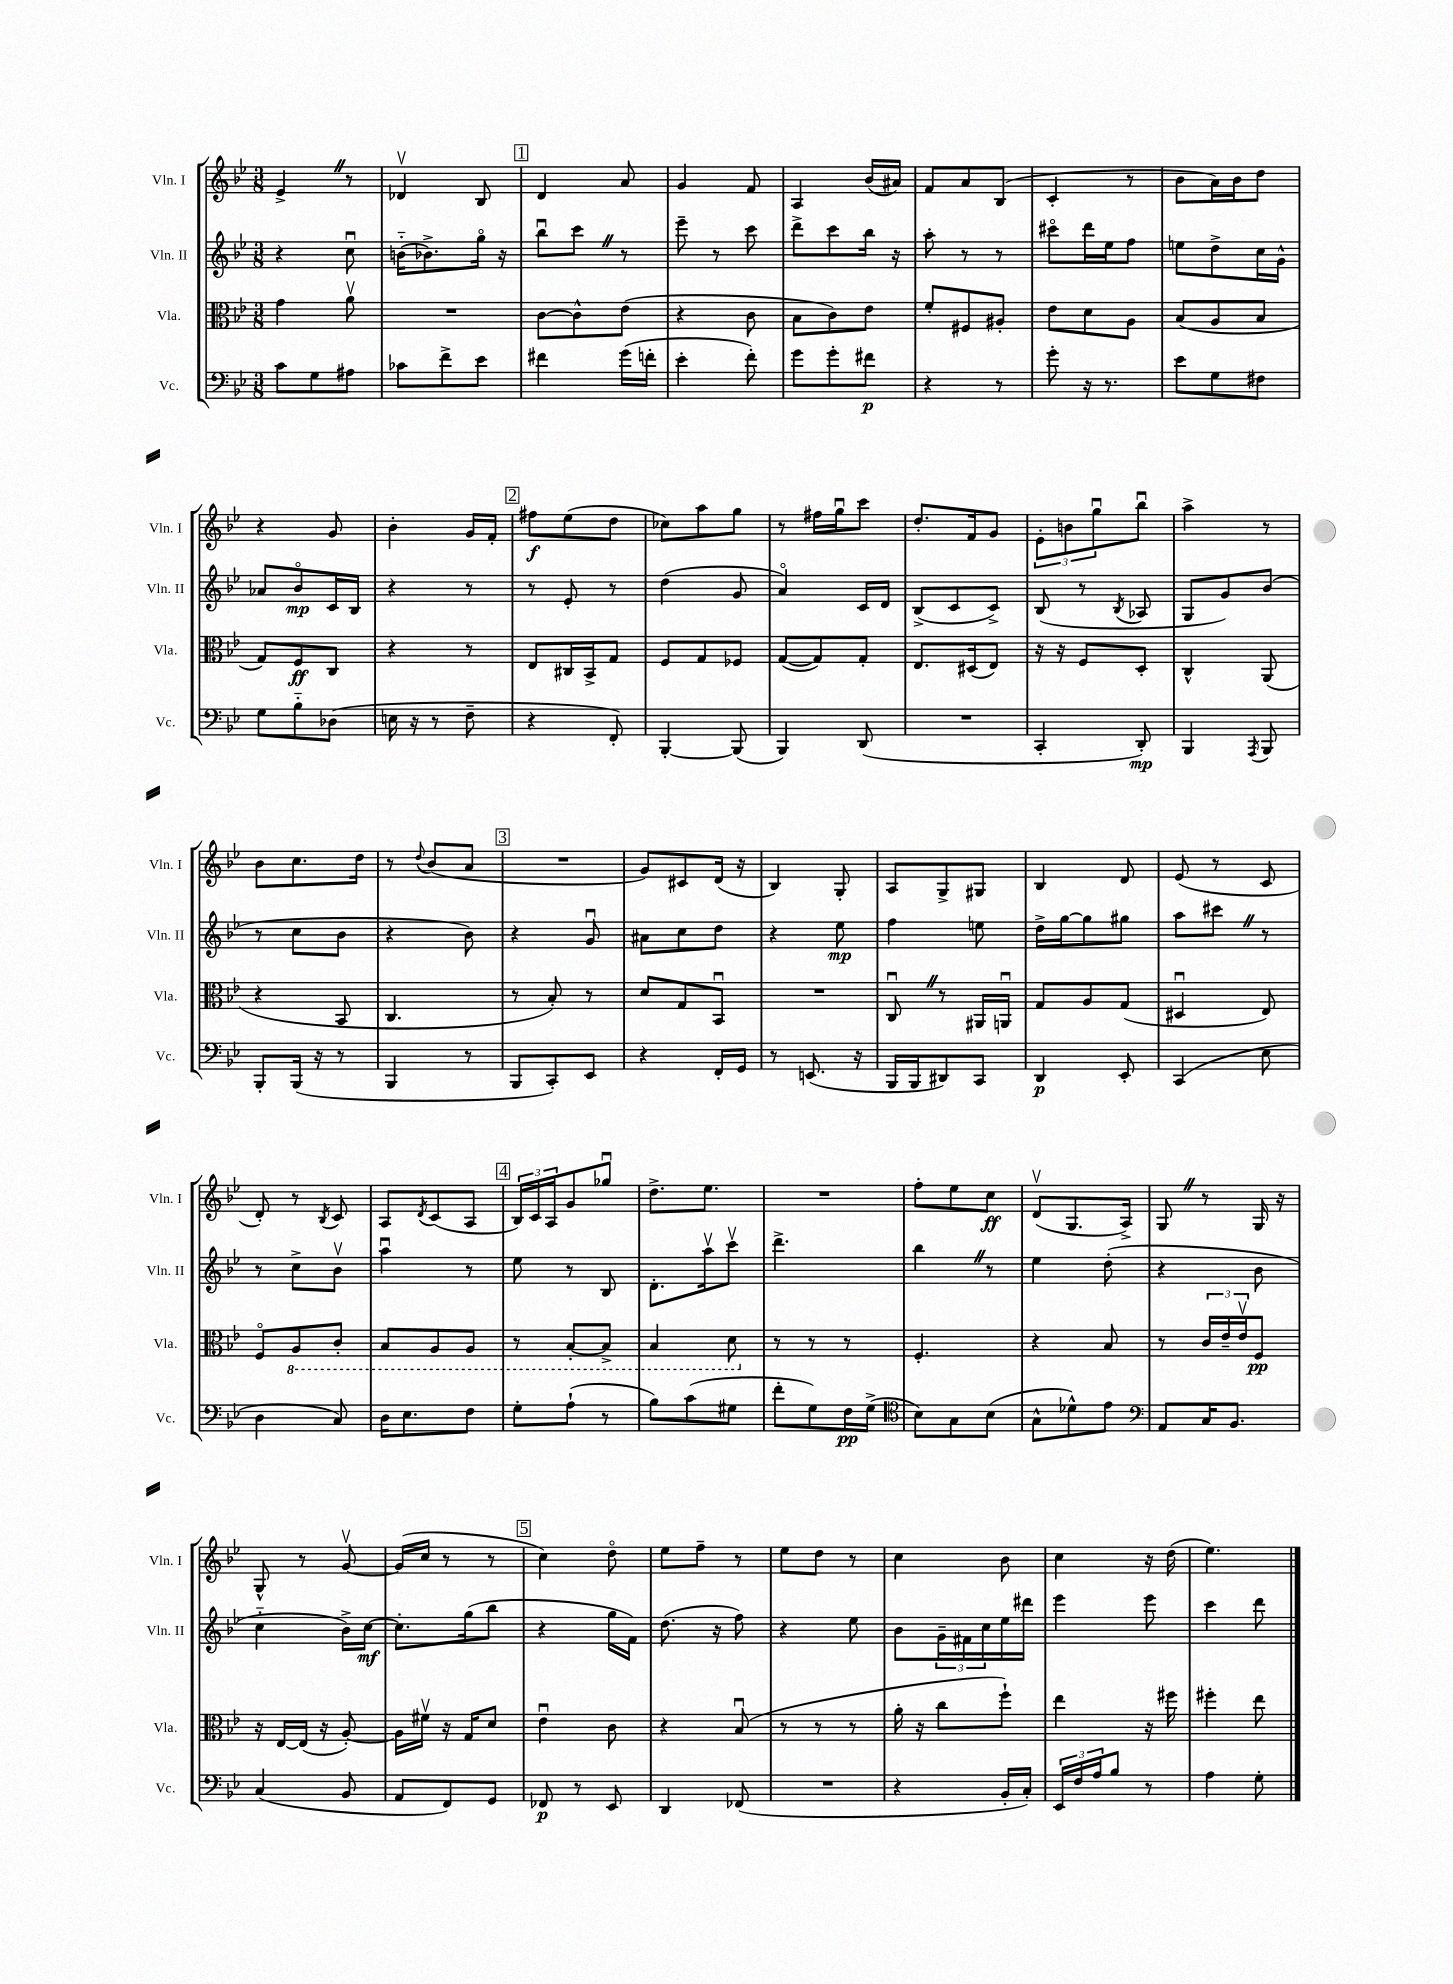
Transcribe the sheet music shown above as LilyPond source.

<<
\new StaffGroup <<
\new Staff = "s0" \with { instrumentName = "Vln. I" shortInstrumentName = "Vln. I" } {
    \clef treble \key bes \major \numericTimeSignature \time 3/8
    ees'4-> \once \override BreathingSign.text = \markup { \musicglyph "scripts.caesura.straight" } \breathe r8 |
    des'4\upbow bes8 |
    \mark \markup { \box "1" } d'4 a'8 |
    g'4 f'8 |
    a4 bes'16( ais'16) |
    f'8 a'8 bes8( |
    c'4-. r8 |
    bes'8 a'16) bes'16 d''8 |
    r4 g'8 |
    bes'4-. g'16 f'16-. |
    \mark \markup { \box "2" } fis''8\f ees''8( d''8 |
    ces''8) a''8 g''8 |
    r8 fis''16 g''16\downbow c'''8 |
    d''8.-. f'16 g'8 |
    \tuplet 3/2 { ees'8-. b'8 g''8\downbow } bes''8\downbow |
    a''4-> r8 |
    bes'8 c''8. d''16 |
    r8 \appoggiatura { d''8 } bes'8( a'8 |
    \mark \markup { \box "3" } R4. |
    g'8) cis'8 d'16( r16 |
    bes4) g8-. |
    a8 g8-> gis8 |
    bes4 d'8 |
    ees'8( r8 c'8 |
    d'8-.) r8 \acciaccatura { bes8 } c'8 |
    a8 \acciaccatura { d'8 } c'8( a8 |
    \mark \markup { \box "4" } \tuplet 3/2 { bes16) c'16 a16 } g'8 ges''8\downbow |
    d''8.-> ees''8. |
    R4. |
    f''8-. ees''8 c''8\ff |
    d'8\upbow( g8. a16->) |
    g8 \once \override BreathingSign.text = \markup { \musicglyph "scripts.caesura.straight" } \breathe r8 g16 r16 |
    g8-^ r8 g'8~\upbow |
    g'16( c''16 r8 r8 |
    \mark \markup { \box "5" } c''4) d''8\flageolet |
    ees''8 f''8-- r8 |
    ees''8 d''8 r8 |
    c''4 bes'8 |
    c''4 r16 d''16( |
    ees''4.) \bar "|." |
}
\new Staff = "s1" \with { instrumentName = "Vln. II" shortInstrumentName = "Vln. II" } {
    \clef treble \key bes \major \numericTimeSignature \time 3/8
    r4 c''8\downbow |
    b'16-_( bes'8.->) g''16\flageolet r16 |
    \mark \markup { \box "1" } bes''8\downbow c'''8 \once \override BreathingSign.text = \markup { \musicglyph "scripts.caesura.straight" } \breathe r8 |
    ees'''8-- r8 c'''8 |
    d'''8-> c'''8 bes''16 r16 |
    a''8-. r8 r8 |
    cis'''8\flageolet d'''16 ees''16 f''8 |
    e''8 d''8-> c''16 g'16-^ |
    aes'8 bes'8\flageolet\mp c'16 bes16 |
    r4 r8 |
    \mark \markup { \box "2" } r8 ees'8-. r8 |
    d''4( g'8 |
    a'4\flageolet) c'16 d'16 |
    bes8->( c'8 c'8->) |
    bes8( r8 \acciaccatura { bes8 } aes8 |
    g8 g'8) bes'8( |
    r8 c''8 bes'8 |
    r4 bes'8) |
    \mark \markup { \box "3" } r4 g'8\downbow |
    ais'8 c''8 d''8 |
    r4 ees''8\mp |
    f''4 e''8 |
    d''16-> g''16~ g''8 gis''8 |
    a''8 cis'''8 \once \override BreathingSign.text = \markup { \musicglyph "scripts.caesura.straight" } \breathe r8 |
    r8 c''8-> bes'8\upbow |
    a''4\downbow r8 |
    \mark \markup { \box "4" } ees''8 r8 bes8 |
    d'8.-. a''16\upbow c'''8\upbow |
    d'''4.-> |
    bes''4 \once \override BreathingSign.text = \markup { \musicglyph "scripts.caesura.straight" } \breathe r8 |
    ees''4 d''8-.( |
    r4 bes'8 |
    c''4-_ bes'16->) c''16~\mf |
    c''8.-. g''16( bes''8 |
    \mark \markup { \box "5" } r4 g''16 f'16) |
    d''8.( r16 f''8) |
    r4 ees''8 |
    bes'8 \tuplet 3/2 { g'16-- fis'16 c''16 } ees''16 dis'''16 |
    ees'''4 ees'''8 |
    c'''4 d'''8 \bar "|." |
}
\new Staff = "s2" \with { instrumentName = "Vla." shortInstrumentName = "Vla." } {
    \clef alto \key bes \major \numericTimeSignature \time 3/8
    g'4 a'8\upbow |
    R4. |
    \mark \markup { \box "1" } c'8~ c'8-^ ees'8( |
    r4 c'8 |
    bes8 c'8) ees'8 |
    f'8-. fis8 ais8-. |
    ees'8 d'8 a8 |
    bes8( a8 bes8 |
    g8) f8\ff c8 |
    r4 r8 |
    \mark \markup { \box "2" } ees8 cis16 bes,16-> g8 |
    f8 g8 fes8 |
    g8~( g8) g8-. |
    ees8. dis16( ees8) |
    r16 r16 f8 d8-. |
    c4-^ a,8( |
    r4 bes,8 |
    c4. |
    \mark \markup { \box "3" } r8 bes8-.) r8 |
    d'8 g8 bes,8\downbow |
    R4. |
    c8\downbow \once \override BreathingSign.text = \markup { \musicglyph "scripts.caesura.straight" } \breathe r8 ais,16 a,16\downbow |
    g8 a8 g8( |
    dis4\downbow ees8) |
    f8\flageolet \ottava #-1 a,8 c8-. |
    bes,8 a,8 a,8 |
    \mark \markup { \box "4" } r8 bes,8~-. bes,8-> |
    bes,4 d8 \ottava #0 |
    r8 r8 r8 |
    f4.-. |
    r4 bes8 |
    r8 \tuplet 3/2 { c'16 ees'16-- ees'16\upbow } f8\pp |
    r16 ees16~ ees16( r16 a8~-.) |
    a16 fis'16\upbow r16 g16 d'8 |
    \mark \markup { \box "5" } ees'4\downbow c'8 |
    r4 bes8\downbow( |
    r8 r8 r8 |
    a'16-. r16 c''8 f''8-!) |
    ees''4 r16 fis''16 |
    fis''4-. ees''8 \bar "|." |
}
\new Staff = "s3" \with { instrumentName = "Vc." shortInstrumentName = "Vc." } {
    \clef bass \key bes \major \numericTimeSignature \time 3/8
    c'8 g8 ais8 |
    ces'8 f'8-> ees'8 |
    \mark \markup { \box "1" } fis'4 g'16( f'16-. |
    ees'4-. f'8-.) |
    g'8 g'8-. fis'8\p |
    r4 r8 |
    g'8-. r16 r8. |
    ees'8 g8 fis8 |
    g8 bes8-_ des8( |
    e16 r16 r8 f8-- |
    \mark \markup { \box "2" } r4 f,8-.) |
    bes,,4~-. bes,,8( |
    bes,,4) d,8( |
    R4. |
    c,4-. d,8-.\mp) |
    bes,,4 \acciaccatura { a,,8 } bes,,8 |
    bes,,8-. bes,,16( r16 r8 |
    bes,,4 r8 |
    \mark \markup { \box "3" } bes,,8 c,8-.) ees,8 |
    r4 f,16-. g,16 |
    r8 e,8.( r16 |
    bes,,16 bes,,16 dis,8) c,8 |
    d,4\p ees,8-. |
    c,4( ees8 |
    d4 c8) |
    d16 ees8. f8 |
    \mark \markup { \box "4" } g8-. a8-!( r8 |
    bes8) c'8( gis8 |
    f'8-. g8) f16\pp g16->( |
    \clef tenor bes8) g8 bes8( |
    g8-^ des'8-^) ees'8 |
    \clef bass a,8 c16 bes,8. |
    c4( bes,8 |
    a,8 f,8) g,8 |
    \mark \markup { \box "5" } fes,8\p r8 ees,8 |
    d,4 fes,8( |
    R4. |
    r4 bes,16-. c16-.) |
    \tuplet 3/2 { ees,16 f16 a16 } bes8 r8 |
    a4 g8-. \bar "|." |
}
>>
>>
\layout { \context { \Score \remove "Bar_number_engraver" } }
